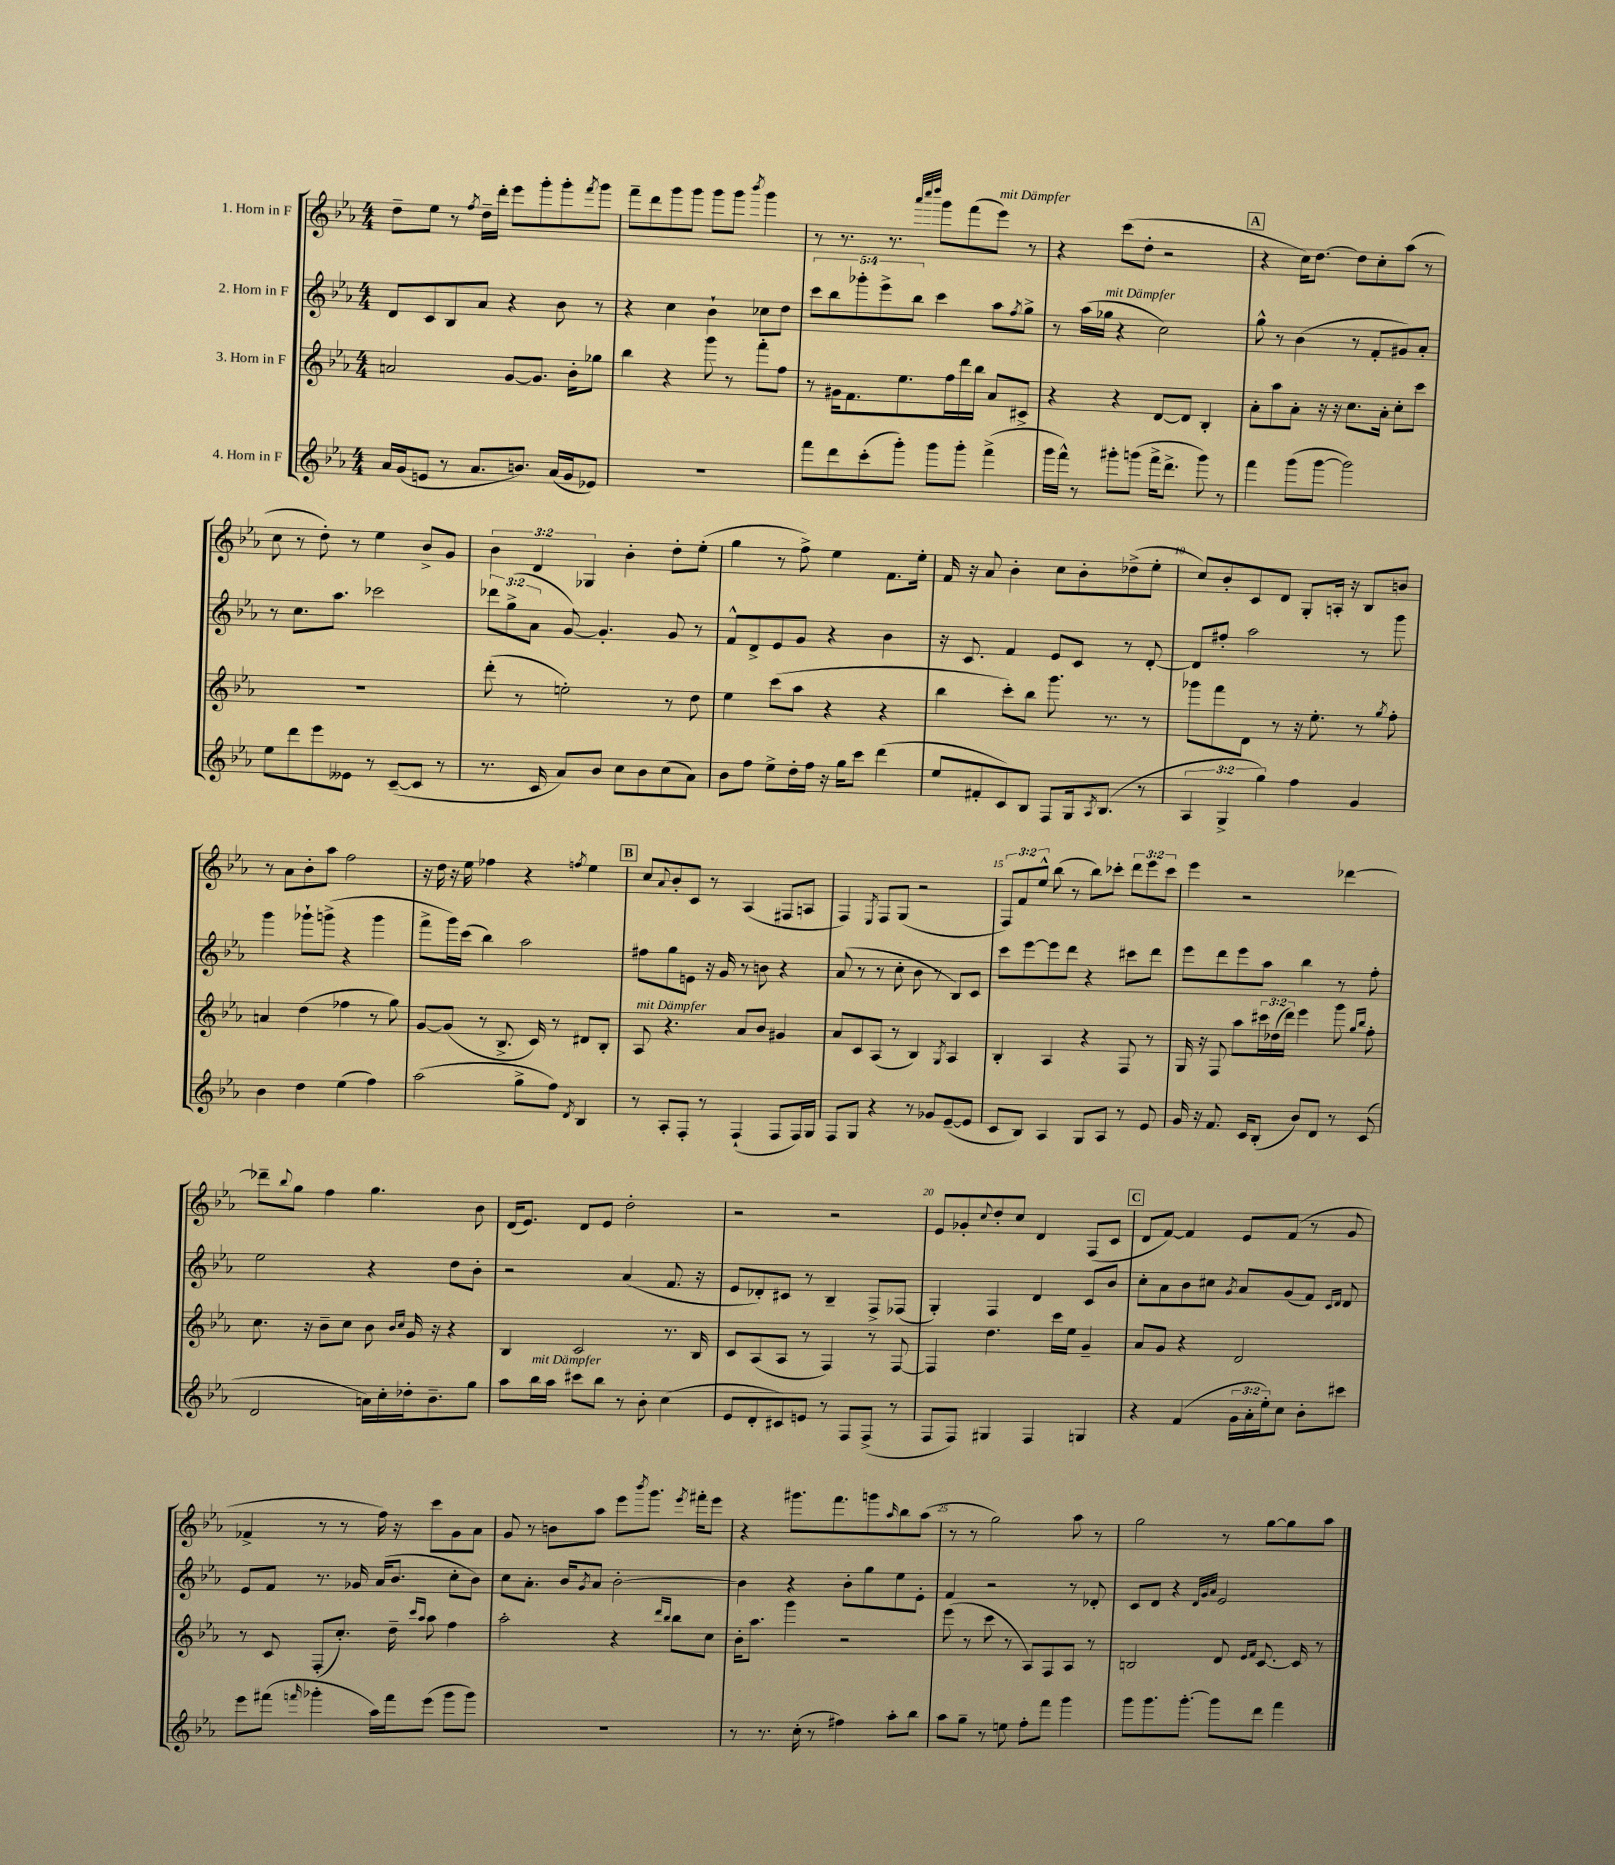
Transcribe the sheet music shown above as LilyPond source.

<<
\new StaffGroup <<
\new Staff = "s0" \with { instrumentName = "1. Horn in F" } {
    \clef treble \key ees \major \numericTimeSignature \time 4/4 \override Staff.TupletNumber.text = #tuplet-number::calc-fraction-text
    d''8-- ees''8 r8 \acciaccatura { f''8 } d''16-- d'''16-. ees'''8 g'''8-. g'''8-. \acciaccatura { f'''8 } g'''8 |
    f'''8-- d'''8 g'''8 g'''8 g'''8 g'''8 \acciaccatura { bes'''8 } g'''4 |
    r8 r8. r8. \grace { aes'''32 c''''32 d''''32 } g'''8 f'''8( ees'''8^\markup { \italic "mit Dämpfer" }) r8 |
    r4 c'''8( d''8-. r2 |
    \mark \markup { \box "A" } r4 c''16) d''8.~ d''8 c''8-. aes''8( r8 |
    c''8 r8 d''8-.) r8 ees''4 bes'8-> g'8 |
    \tuplet 3/2 { bes'4 d'4 ges4 } bes'4-. d''8-. ees''8-.( |
    g''4 r8 f''8->) ees''4 f'8. ees''16-. |
    f'16 r16 aes'8 bes'4-. c''8 bes'8-. des''8->( ees''8-. |
    c''8) bes'8-. c'8 d'8 g8-. a16-. r16 bes8 b'8 |
    r8 aes'8 bes'8-. aes''8 f''2 |
    r16 d''16 r16 ees''16 fes''4 r4 \acciaccatura { f''8 } ees''4 |
    \mark \markup { \box "B" } c''8 \appoggiatura { aes'8 } bes'8-. c'8 r8 aes4( fis8 a8 |
    f4) \acciaccatura { ees8 } f8 g8( r2 |
    \tuplet 3/2 { f8) f'8 ees''8-^ } bes''8( r8 bes''8) ces'''8-. \tuplet 3/2 { d'''8 ees'''8 ces'''8 } |
    ees'''4 r2 des'''4~ |
    des'''8-- \appoggiatura { bes''8 } g''8 f''4 g''4. bes'8 |
    d'16( ees'8.) d'8 ees'8 d''2-. |
    r2 r2 |
    ees'8 ges'8-. \appoggiatura { c''8 } d''8-. c''8 d'4 f8( c'8 |
    \mark \markup { \box "C" } d'8 f'8~) f'4 ees'8 f'8( r8 g'8 |
    fes'4-> r8 r8 f''16) r16 c'''8 g'8 aes'8 |
    g'8 r8 b'8 aes''8 ees'''8 \acciaccatura { bes'''8 } g'''8. \acciaccatura { ees'''8 } fis'''16-. ees'''8 |
    r4 gis'''8. f'''8. g'''8 \grace { aes''16 } bes''8 aes''8( |
    r8 r8 g''2) aes''8 r8 |
    g''2 r8 g''8~ g''8 aes''8 \bar "|." |
}
\new Staff = "s1" \with { instrumentName = "2. Horn in F" } {
    \clef treble \key ees \major \numericTimeSignature \time 4/4 \override Staff.TupletNumber.text = #tuplet-number::calc-fraction-text
    d'8 c'8 bes8 aes'8 r4 bes'8 r8 |
    r4 c''4 bes'4-! ces''8 d''8 |
    \tuplet 5/4 { c'''8 bes''8 ges'''8-. ees'''8-> bes''8 } c'''4 aes''8 \acciaccatura { f''8 } g''8-> |
    r8 aes''16( ges''16^\markup { \italic "mit Dämpfer" } r4 c''2) |
    \mark \markup { \box "A" } g''8-^ r8 bes'4( r8 f'8-. gis'8) aes'8-. |
    r8 c''8. aes''8. ces'''2 |
    \tuplet 3/2 { des'''8 g''8->( aes'8 } g'8~) g'4.-. g'8 r8 |
    f'8-^ d'8-> ees'8 g'8 r4 bes'4 |
    r16 c'8. f'4 ees'8 c'8 r8 d'8~-. |
    d'8 fis''8-. aes''2 r8 g'''8 |
    g'''4 ges'''8-! g'''8->( r4 g'''4 |
    f'''8-> g'''16) c'''16( bes''4) aes''2 |
    \mark \markup { \box "B" } fis''8 g''8 e'8 r16 g'16 r8 b'8 r4 |
    aes'8( r8 r8 c''8-. bes'8 r8 bes8) c'8 |
    c'''8 ees'''8~ ees'''8 d'''8 r4 cis'''8 d'''8 |
    ees'''8 d'''8 ees'''8 aes''8 bes''4 r8 f''8-. |
    ees''2 r4 d''8 bes'8-. |
    r2 aes'4( f'8. r16 |
    ees'8 des'8-.) cis'8 r8 bes4-- f8-> fes8( |
    g4-.) f4 d'4 c'8 bes'8 |
    \mark \markup { \box "C" } c''8-. aes'8 bes'8 cis''8 \acciaccatura { g'8 } aes'8 g'8( f'8) \grace { c'16 d'16 } d'8 |
    ees'8 f'8 r8. ges'16 aes'16( bes'8. c''8-. bes'8) |
    c''8 aes'8.-. bes'16 \acciaccatura { g'8 } aes'8 bes'2~-. |
    bes'4 r4 bes'8-. g''8 ees''8 ees'8-. |
    f'4 r2 r8 des'8-. |
    c'8 d'8 r4 \grace { d'32 g'32 aes'32 } ees'2 \bar "|." |
}
\new Staff = "s2" \with { instrumentName = "3. Horn in F" } {
    \clef treble \key ees \major \numericTimeSignature \time 4/4 \override Staff.TupletNumber.text = #tuplet-number::calc-fraction-text
    a'2 g'8~ g'8. bes'16-. ges''8 |
    bes''4 r4 g'''8 r8 f'''8-. f''8 |
    r8 gis'16 f'8. ees''8. f''16 d'''16 bes''16 aes'8 cis'8-> |
    r4 r4 d'8~ d'8 bes4-. |
    \mark \markup { \box "A" } aes'8-. aes''8 aes'8-. r16 r16 c''8. aes'16-. c''8-. c'''8 |
    R1 |
    d'''8-.( r8 e''2-.) r8 d''8 |
    ees''4 c'''8( aes''8 r4 r4 |
    bes''4 c'''8-.) bes''8 g'''8. r8. r8 |
    ges'''8 f'''8 d'8 r8 r16 ees''8.-. r8 \acciaccatura { g''8 } f''8-. |
    a'4 d''4( fes''4 r8 g''8) |
    g'8~ g'8( r8 bes8.-> c'16) r8 dis'8 bes8-. |
    \mark \markup { \box "B" } aes8^\markup { \italic "mit Dämpfer" } r4. aes'8 bes'8 gis'4 |
    aes'8 c'8 aes8( r8 bes4) \acciaccatura { g8 } aes4 |
    bes4-. aes4 r4 f8 r8 |
    g16 r16 f8 aes''8 \tuplet 3/2 { cis'''16 des''16( d'''16) } ees'''4 g'''8 \grace { g''16 bes''16 } f''8-. |
    c''8. r16 bes'8-- c''8 bes'8 \grace { bes'16 c''16 } g'16 r16 r4 |
    bes4 c'2 r8. bes16 |
    c'8 aes8( aes8 r8 f4) r8 f8~ |
    f4 d''4. c'''16 ees''16 g'4-- |
    \mark \markup { \box "C" } aes'8 g'8 r4 d'2 |
    r8 c'8 f8-.( c''8.-.) d''16-- \grace { c'''16 aes''16 } aes''8 f''4 |
    aes''2-. r4 \grace { d'''16 bes''16 } bes''8 c''8 |
    bes'16-. aes''8. g'''4 r2 |
    ees'''8( r8 c'''8 r8 aes8) f8 aes8 r8 |
    b2 d'8 \grace { ees'16 f'16 } c'8.~ c'16 r8 \bar "|." |
}
\new Staff = "s3" \with { instrumentName = "4. Horn in F" } {
    \clef treble \key ees \major \numericTimeSignature \time 4/4 \override Staff.TupletNumber.text = #tuplet-number::calc-fraction-text
    aes'16 g'16( e'8 r8 aes'8. b'8.) aes'16( g'16 ees'8) |
    R1 |
    f'''8 d'''8 c'''8-.( g'''8-.) g'''8 g'''8-. f'''4->( |
    g'''16 f'''16-^) r8 gis'''8-. g'''8( f'''16-> d'''8.-> g'''8) r8 |
    \mark \markup { \box "A" } f'''4 g'''8( g'''8~ g'''2) |
    ees''8 d'''8 ees'''8 eeses'8 r8 c'8~--( c'8 r8 |
    r8. c'16 aes'8) bes'8 c''8 bes'8 c''8( aes'8) |
    bes'8 f''8 ees''8-> d''16-. f''16 r16 g''16 c'''8 d'''4( |
    ees''8 fis'8-. c'8) bes8 f8 g16 \acciaccatura { aes8 } bes8.( r8 |
    \tuplet 3/2 { aes4 g4-> g''4) } f''4 g'4 |
    bes'4 d''4 ees''4( f''4) |
    aes''2( g''8-> f''8) \acciaccatura { d'8 } bes4 |
    \mark \markup { \box "B" } r8 aes8-. f8-. r8 f4-!( f8 f16) g16 |
    f8 g8 r4 r8 ges'8 ees'8~--( ees'8 |
    c'8 bes8) aes4 g8 aes8 r8 ees'8 |
    g'16 r16 f'8. c'16 bes8-.( bes'8) d'8 r8 c'8( |
    d'2 a'16) c''16-. des''16-. bes'8.-- g''8 |
    aes''8 bes''16^\markup { \italic "mit Dämpfer" } aes''16 cis'''8 bes''8 r8 bes'8-. c''4( |
    ees'8 d'8-. cis'8) e'8 r8 f8 f8->( r8 |
    f8 f8) gis4 f4 g4 |
    \mark \markup { \box "C" } r4 f'4( \tuplet 3/2 { g'16 aes'16-. ees''16-.) } c''8 bes'8-. cis'''8 |
    ees'''8 fis'''8( \grace { f'''16 } ges'''4-. aes''16) f'''16 ees'''8( ges'''8 ges'''8) |
    R1 |
    r8 r8. c''16-.( r8 fis''4) aes''8-. bes''8 |
    aes''8 g''8-- r8 e''8 f''8-. f'''8 g'''4 |
    g'''8 g'''8. g'''8.~-. g'''8 d'''8 f'''4 \bar "|." |
}
>>
>>
\layout { \context { \Score \override BarNumber.break-visibility = ##(#f #t #t) barNumberVisibility = #(every-nth-bar-number-visible 5) } }
